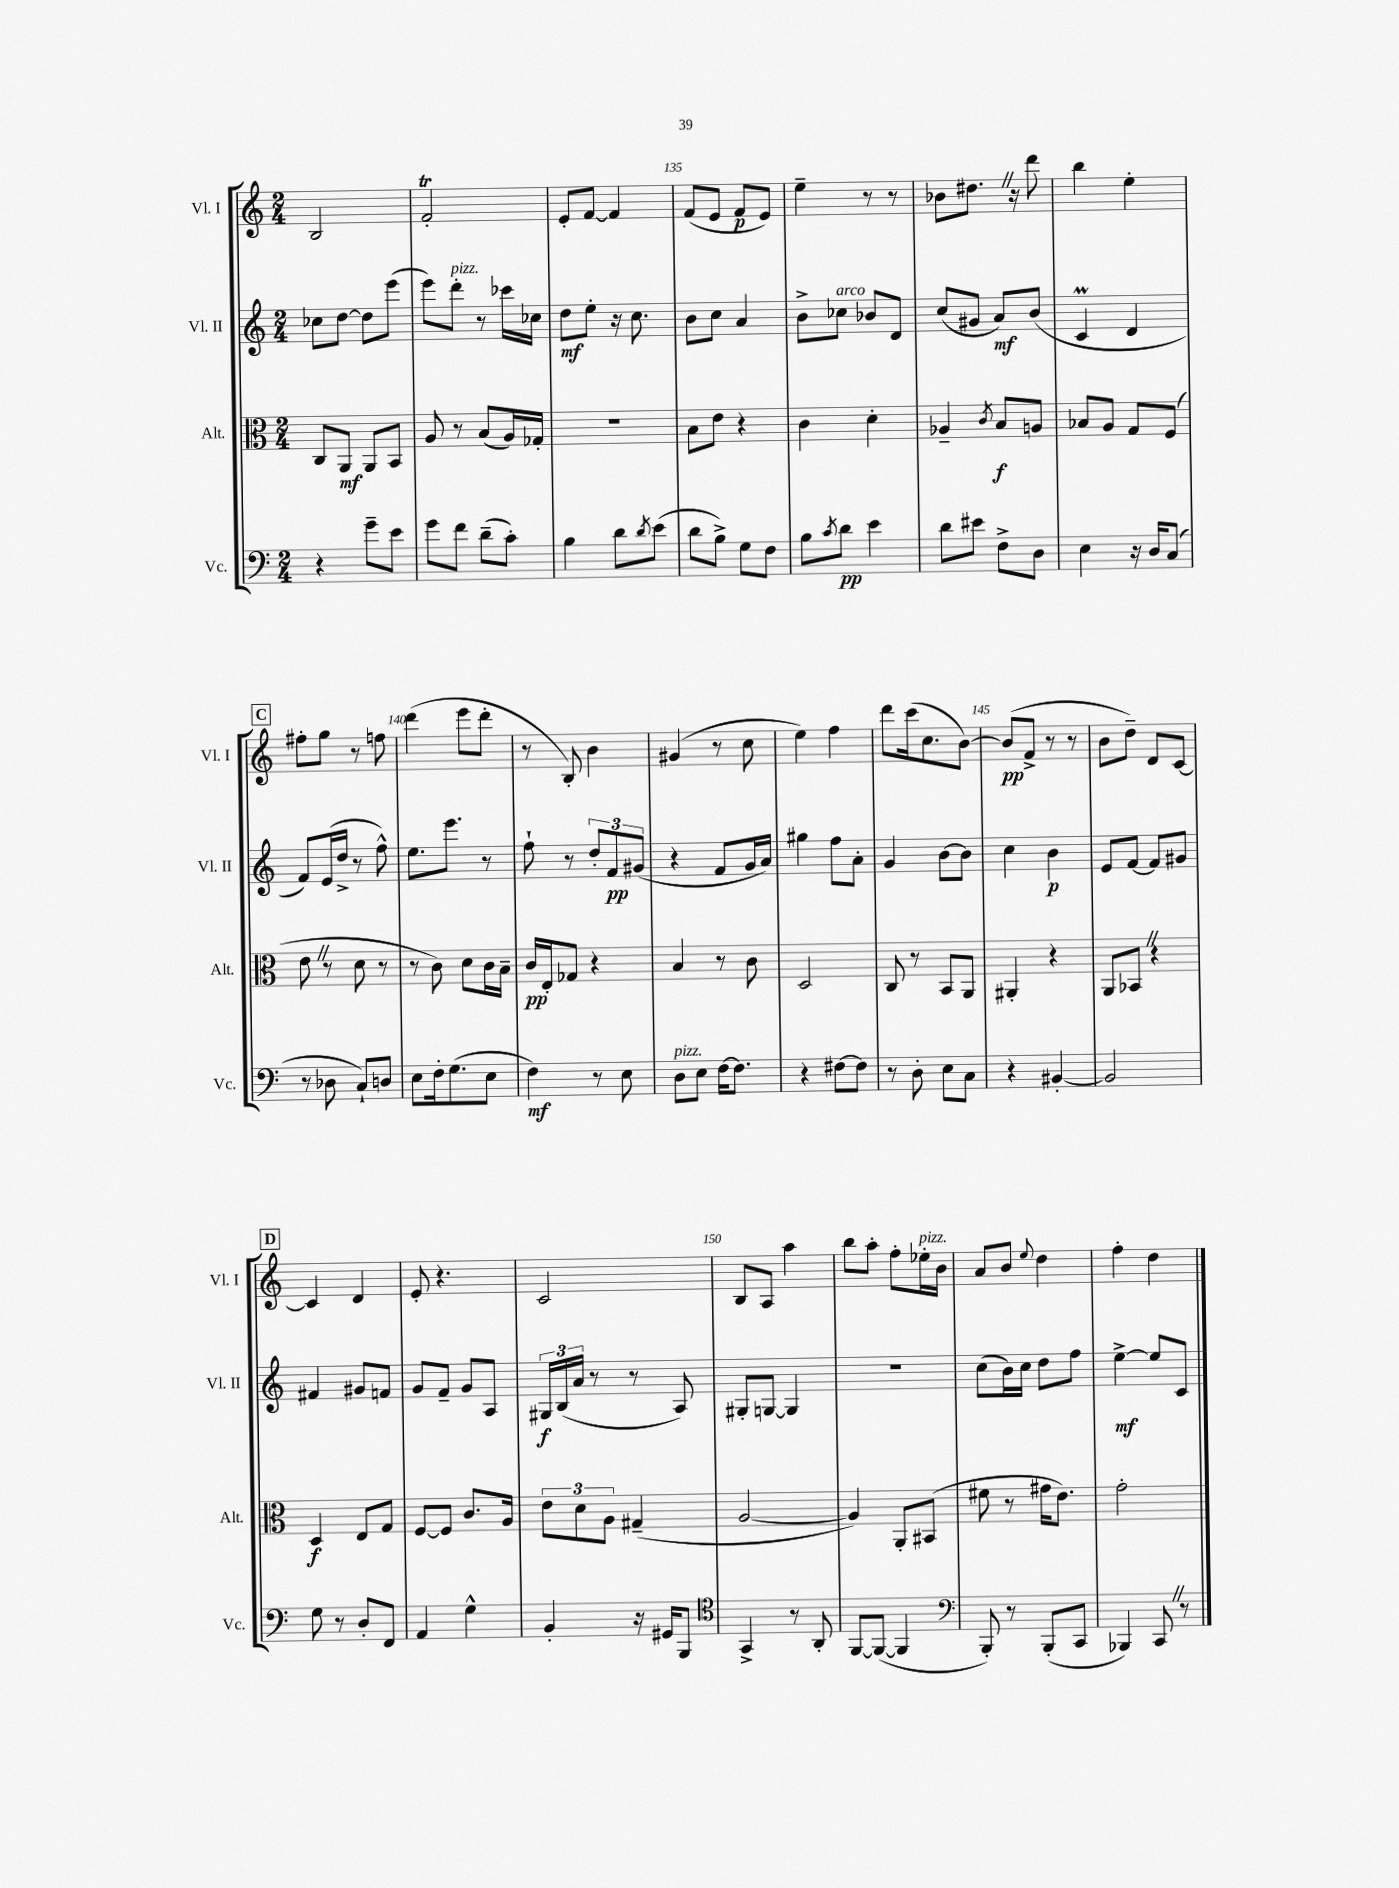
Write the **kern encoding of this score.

**kern	**dynam	**kern	**dynam	**kern	**dynam	**kern	**dynam
*part4	*part4	*part3	*part3	*part2	*part2	*part1	*part1
*staff4	*staff4	*staff3	*staff3	*staff2	*staff2	*staff1	*staff1
*I"Vc.	*	*I"Alt.	*	*I"Vl. II	*	*I"Vl. I	*
*I'Vc.	*	*I'Alt.	*	*I'Vl. II	*	*I'Vl. I	*
*clefF4	*	*clefC3	*	*clefG2	*	*clefG2	*
*k[]	*	*k[]	*	*k[]	*	*k[]	*
*M2/4	*	*M2/4	*	*M2/4	*	*M2/4	*
=132	=132	=132	=132	=132	=132	=132	=132
4r	.	8C/L	.	8cc-X\L	.	2B/	.
.	.	8AA/J	mf	[8dd\J	.	.	.
8g~\L	.	8AA/L	.	8dd\L]	.	.	.
8e\J	.	8BB/J	.	(8eee\J	.	.	.
=133	=133	=133	=133	=133	=133	=133	=133
8g\L	.	8A/	.	8eee\L)	.	2fT'/	.
!	!	!	!	!LO:TX:a:i:t=pizz.	!	!	!
8f\J	.	8r	.	8ddd'\J	.	.	.
(8d~\L	.	(8B/L	.	8r	.	.	.
8c'\J)	.	16A/L)	.	16ccc-X\LL	.	.	.
.	.	16G-X'/JJ	.	16cc-X\JJ	.	.	.
=134	=134	=134	=134	=134	=134	=134	=134
4B\	.	2r	.	8dd\L	mf	8e'/L	.
.	.	.	.	8ee'\J	.	[8f/J	.
8d\L	.	.	.	16r	.	4f/]	.
.	.	.	.	8.cc\	.	.	.
8qd/	.	.	.	.	.	.	.
(8e\J	.	.	.	.	.	.	.
=135	=135	=135	=135	=135	=135	=135	=135
8d\L	.	8B\L	.	8b\L	.	(8f/L	.
8B^\J)	.	8e\J	.	8cc\J	.	8e/J	.
8G\L	.	4r	.	4a/	.	8f/L	p
8F\J	.	.	.	.	.	8e/J)	.
=136	=136	=136	=136	=136	=136	=136	=136
8B\L	.	4c\	.	8b^\L	.	4ee~\	.
8qc/	.	.	.	.	.	.	.
!	!	!	!	!LO:TX:a:i:t=arco	!	!	!
8d\J	pp	.	.	8cc-X\J	.	.	.
4e\	.	4d'\	.	8b-X/L	.	8r	.
.	.	.	.	8d/J	.	8r	.
=137	=137	=137	=137	=137	=137	=137	=137
8d\L	.	4A-X~/	.	(8cc/L	.	8b-X\L	.
8e#X\J	.	.	.	8g#X/J	.	8.dd#XZ\J	.
.	.	8qc/	.	.	.	.	.
8F^\L	.	8B/L	f	8a/L)	mf	.	.
.	.	.	.	.	.	16r	.
8D\J	.	8An/J	.	(8b/J	.	8ddd\	.
=138	=138	=138	=138	=138	=138	=138	=138
4E\	.	8B-X/L	.	4cM/	.	4bb\	.
.	.	8A/J	.	.	.	.	.
16r	.	8G/L	.	4d/	.	4ee'\	.
16D/KL	.	.	.	.	.	.	.
(8C/J	.	(8F/J	.	.	.	.	.
!!LO:LB:g=z
!!LO:REH:place=s1:t=C
=139	=139	=139	=139	=139	=139	=139	=139
8r	.	8eZ\	.	8f/L)	.	8ff#X'\L	.
8D-X\	.	8r	.	(16e/L	.	8gg\J	.
.	.	.	.	16dd^/JJ	.	.	.
8C`/L)	.	8d\	.	8r	.	8r	.
8Dn/J	.	8r	.	8ff^^\)	.	8ffn\	.
=140	=140	=140	=140	=140	=140	=140	=140
8E\L	.	8r	.	8.ee\L	.	(4ddd\	.
16F'\k	.	8c\)	.	.	.	.	.
(8.G\	.	.	.	8.eee\J	.	.	.
.	.	8d\L	.	.	.	8eee\L	.
8E\J	.	16c\L	.	8r	.	8ddd'\J	.
.	.	16B~\JJ	.	.	.	.	.
=141	=141	=141	=141	=141	=141	=141	=141
4F\)	mf	16c/LL	pp	8ff`\	.	8r	.
.	.	16E'/J	.	.	.	.	.
.	.	8G-X/J	.	8r	.	8B'/)	.
8r	.	4r	.	12dd'/L	.	4b\	.
.	.	.	.	12f/	pp	.	.
8E\	.	.	.	.	.	.	.
.	.	.	.	(12g#X/J	.	.	.
=142	=142	=142	=142	=142	=142	=142	=142
!LO:TX:a:i:t=pizz.	!	!	!	!	!	!	!
8D\L	.	4B/	.	4r	.	(4g#X/	.
8E\J	.	.	.	.	.	.	.
[16F\KL	.	8r	.	8f/L	.	8r	.
8.F\J]	.	.	.	.	.	.	.
.	.	8c\	.	16g/L	.	8cc\	.
.	.	.	.	16a/JJ)	.	.	.
=143	=143	=143	=143	=143	=143	=143	=143
4r	.	2D/	.	4gg#X\	.	4ee\)	.
[8F#X\L	.	.	.	8ff\L	.	4ff\	.
8F#\J]	.	.	.	8a'\J	.	.	.
=144	=144	=144	=144	=144	=144	=144	=144
8r	.	8C/	.	4g/	.	8ddd\L	.
8D'\	.	8r	.	.	.	(16ccc\k	.
.	.	.	.	.	.	8.cc\	.
8E\L	.	8BB/L	.	[8b\L	.	.	.
8C\J	.	8AA/J	.	8b\J]	.	[8b\J)	.
=145	=145	=145	=145	=145	=145	=145	=145
4r	.	4AA#X'/	.	4cc\	.	(8b/L]	pp
.	.	.	.	.	.	8f^/J	.
[4BB#X'/	.	4r	.	4b\	p	8r	.
.	.	.	.	.	.	8r	.
=146	=146	=146	=146	=146	=146	=146	=146
2BB#/]	.	8AA/L	.	8e/L	.	8b\L	.
.	.	8BB-XZ/J	.	[8f/J	.	8dd~\J)	.
.	.	4r	.	8f/L]	.	8d/L	.
.	.	.	.	8g#X/J	.	[8c/J	.
!!LO:LB:g=z
!!LO:REH:place=s1:t=D
=147	=147	=147	=147	=147	=147	=147	=147
8G\	.	4D/	f	4f#X/	.	4c/]	.
8r	.	.	.	.	.	.	.
8D'/L	.	8E/L	.	8g#X/L	.	4d/	.
8FF/J	.	8G/J	.	8fn/J	.	.	.
=148	=148	=148	=148	=148	=148	=148	=148
4AA/	.	[8F/L	.	8g/L	.	8e'/	.
.	.	8F/J]	.	8f~/J	.	4.r	.
4G^^\	.	8.c/L	.	8g/L	.	.	.
.	.	.	.	8A/J	.	.	.
.	.	16A/Jk	.	.	.	.	.
=149	=149	=149	=149	=149	=149	=149	=149
4BB'/	.	12e\L	.	24G#X/LL	f	2c/	.
.	.	.	.	(24B/	.	.	.
.	.	12d\	.	24a/JJ	.	.	.
.	.	.	.	8r	.	.	.
.	.	12A\J	.	.	.	.	.
16r	.	(4G#X~/	.	8r	.	.	.
16GG#X/KL	.	.	.	.	.	.	.
8BBB/J	.	.	.	8A/)	.	.	.
=150	=150	=150	=150	=150	=150	=150	=150
*clefC4	*	*	*	*	*	*	*
4GG^/	.	[2A/	.	8G#X'/L	.	8B/L	.
.	.	.	.	[8Gn/J	.	8A/J	.
8r	.	.	.	4G/]	.	4aa\	.
8AA'/	.	.	.	.	.	.	.
=151	=151	=151	=151	=151	=151	=151	=151
[8FF/L	.	4A/])	.	2r	.	8bb\L	.
(8FF/J_	.	.	.	.	.	8aa'\J	.
4FF/]	.	8AA'/L	.	.	.	8ff'\L	.
!	!	!	!	!	!	!LO:TX:a:i:t=pizz.	!
.	.	(8BB#X/J	.	.	.	16ee-X'\L	.
.	.	.	.	.	.	16b\JJ	.
=152	=152	=152	=152	=152	=152	=152	=152
*clefF4	*	*	*	*	*	*	*
8BBB'/)	.	8f#X\	.	(8cc\L	.	8a/L	.
8r	.	8r	.	16b\L)	.	8b/J	.
.	.	.	.	16cc\JJ	.	.	.
.	.	.	.	.	.	8qqee/	.
(8BBB'/L	.	16g#X\KL	.	8dd\L	.	4dd\	.
.	.	8.e\J)	.	.	.	.	.
8CC/J	.	.	.	8ff\J	.	.	.
=153	=153	=153	=153	=153	=153	=153	=153
4BBB-X/)	.	2g'\	.	[4ee^\	mf	4ff'\	.
8CCZ/	.	.	.	8ee/L]	.	4dd\	.
8r	.	.	.	8c/J	.	.	.
==	==	==	==	==	==	==	==
*-	*-	*-	*-	*-	*-	*-	*-
